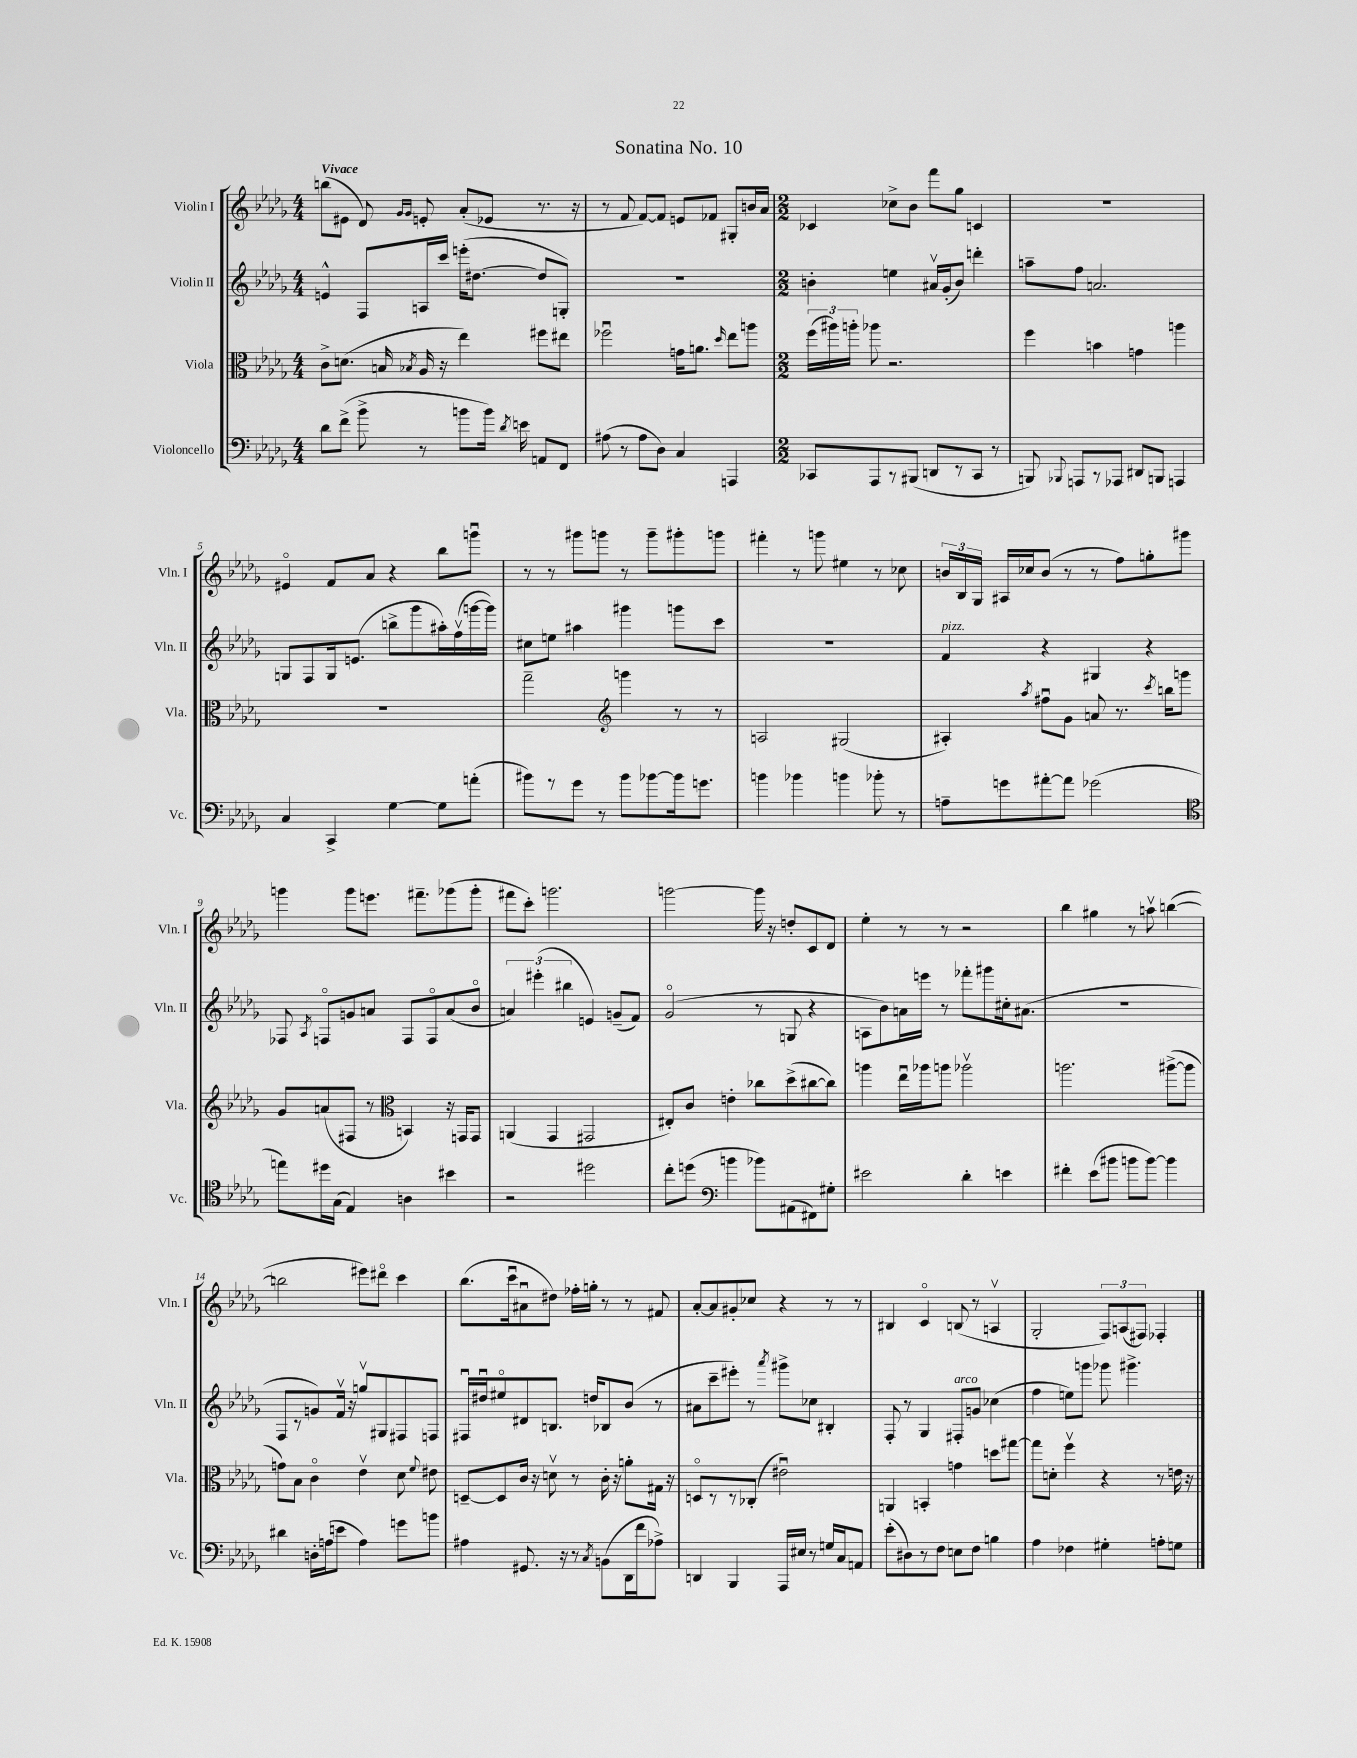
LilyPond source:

\header { title = "Sonatina No. 10" }
<<
\new StaffGroup <<
\new Staff = "s0" \with { instrumentName = "Violin I" shortInstrumentName = "Vln. I" } {
    \clef treble \key des \major \numericTimeSignature \time 4/4 \tempo "Vivace"
    \autoBeamOff b''8[( eis'8] des'8) \grace { ges'16[ ges'16] } e'8-. aes'8[-.( ees'8] r8. r16 |
    r8 f'8 f'8[~) f'8] e'8[ fes'8] gis8[-. b'16 aes'16] |
    \numericTimeSignature \time 2/2 ces'4 ces''8[-> bes'8] f'''8[ ges''8] c'4 |
    R1 |
    eis'4\flageolet f'8[ aes'8] r4 bes''8[ g'''8]\downbow |
    r8 r8 gis'''8[ g'''8] r8 g'''8[-- gis'''8-. g'''8] |
    fis'''4-. r8 g'''8 eis''4 r8 ces''8 |
    \tuplet 3/2 { b'16[ bes16 ges16] } ais16[ ces''16 b'8]( r8 r8 f''8[) g''8-. gis'''8] |
    g'''4 g'''8[ e'''8.] fis'''8.[-- ges'''8( ges'''8]-. |
    fis'''8[ c'''8]-.) g'''2. |
    g'''2~ g'''16 r16 d''8[-. c'8 des'8] |
    ees''4-. r8 r8 r2 |
    bes''4 gis''4 r8 a''8\upbow b''4~( |
    b''2 eis'''8[) dis'''8]\flageolet c'''4 |
    bes''8.[( c'''16\downbow ais'8\downbow dis''8]) fes''16[-. g''16]-. r8 r8 fis'8 |
    aes'8[~-. aes'8 gis'8-. ces''8] r4 r8 r8 |
    bis4 c'4\flageolet b8( r8 a4\upbow |
    ges2-. \tuplet 3/2 { f8[) a8( fis8]) } fes4-. \bar "|." |
}
\new Staff = "s1" \with { instrumentName = "Violin II" shortInstrumentName = "Vln. II" } {
    \clef treble \key des \major \numericTimeSignature \time 4/4
    \autoBeamOff e'4-^ f8[ a16 c'''16] e'''16[-.( dis''8.]~ dis''8[ g8]-.) |
    R1 |
    \numericTimeSignature \time 2/2 b'4-. e''4 ais'16[\upbow ges'16-.( b'8]) d'''4-. |
    a''8[-- f''8] a'2. |
    g8[ f8 g16 e'8.]( b''8[-> ges'''8 ais''16-.) f''16\upbow( g'''16~ g'''16]) |
    cis''8[ e''8] ais''4 gis'''4 g'''8[ c'''8] |
    R1 |
    f'4^\markup { \italic "pizz." } r4 gis4 r4 |
    fes8 \acciaccatura { aes8 } f8[\flageolet g'8 a'8] f8[ f8\flageolet a'8( bes'8]\flageolet |
    \tuplet 3/2 { a'4) eis'''4-.( bis''4 } e'4) g'8[--( f'8]) |
    ges'2\flageolet( r8 g8 r4 |
    a8[ bes'8) a'16 e'''16] r8 fes'''8[-. gis'''8 cis''16-. ais'8.]( |
    R1 |
    f8[ r8 g'8) f'16]\upbow r16 g''8[\upbow gis8 fis8 f8] |
    fis16[\downbow dis''16\downbow eis''8\flageolet dis'8 b8.] d''16[ bes8 bes'8]( r8 |
    ais'8[ c'''8-- eis'''8]-.) r8 \acciaccatura { aes'''8 } gis'''8[-> ces''8] bis4-. |
    f8-. r8 ges4 fis8[-.^\markup { \italic "arco" } g'8] ces''4( |
    f''4 e''8[) g'''8] ges'''8 gis'''4.-> \bar "|." |
}
\new Staff = "s2" \with { instrumentName = "Viola" shortInstrumentName = "Vla." } {
    \clef alto \key des \major \numericTimeSignature \time 4/4
    \autoBeamOff c'8[-> d'8.]( b16 \acciaccatura { bes8 } aes16 r16 ees''4) fis''8[ eis''8] |
    fes''2\downbow g'16[ a'8.] \grace { des''16 } ees''8[ a''8] |
    \numericTimeSignature \time 2/2 \tuplet 3/2 { f''16[( ais''16) a''16]-. } aes''8 r2. |
    f''4 b'4 g'4 a''4 |
    R1 |
    ges''2-- \clef treble g'''4 r8 r8 |
    a2 gis2( |
    ais4-.) \acciaccatura { aes''8 } fis''8[\downbow ges'8] a'8 r8. \acciaccatura { c'''8 } b''16[ g'''8] |
    ges'8[ a'8( fis8] r8 \clef alto b,4) r16 g,16[ g,8] |
    a,4( ges,4 gis,2 |
    eis8[-.) c'8] e'4-. ces''8[ des''8->( cis''8~ cis''8]) |
    a''4 ees''16[\downbow aes''16 a''8] aes''2\upbow |
    a''2. ais''8[~->( ais''8] |
    g'8[) bes8] c'4\flageolet ees'4\upbow des'8 \appoggiatura { f'8 } eis'8 |
    d8[~-- d8 c'16] r16 d'8\upbow r8 c'16-. r16 a'8[-. gis16] r16 |
    d8[\flageolet r8 r8 ces8]-.( eis'2\downbow) |
    a,4 b,4-. g'4 d''8[ gis''8]~ |
    gis''8[ d'8]-. f''4\upbow r4 r8 e'16 r16 \bar "|." |
}
\new Staff = "s3" \with { instrumentName = "Violoncello" shortInstrumentName = "Vc." } {
    \clef bass \key des \major \numericTimeSignature \time 4/4
    \autoBeamOff des'8[ f'8]->( bes'8-> r8 b'8[ b'16]) \acciaccatura { des'8 } e'16 a,8[ f,8] |
    ais8( r8 ais8[ des8]) c4 a,,4 |
    \numericTimeSignature \time 2/2 ces,8[ aes,,8 r8 bis,,8]( d,8[ r8 ces,8] r8 |
    b,,8) \appoggiatura { bes,,8 } a,,8[ r8 aes,,8] dis,8[ b,,8] a,,4 |
    c4 c,4-> ges4~ ges8[ a'8]-.( |
    bis'8[) r8 ges'8] r8 bis'8[ bes'8~ bes'16 g'8.] |
    b'4 bes'4 b'4 bes'8-. r8 |
    a8[-- g'8 ais'8~-. ais'8] ges'2( |
    \clef tenor e''8[) dis''16 ges16]( ees4) a4 bis'4 |
    r2 dis''2 |
    c''8[-. d''8]( \clef bass b'4 bes'8[) ais,8( fis,8) gis8]-. |
    eis'2 des'4-. e'4 |
    fis'4-. ees'8[( bis'8] b'8[ b'8]~) b'4 |
    dis'4 d16[-. a16( e'8] a4) g'8[ b'8] |
    ais4 gis,8. r16 r8 \acciaccatura { c8 } b,8[( des,16 f'16 aes8]->) |
    d,4 bes,,4 aes,,16[ eis16] r8 g16[ c16 a,8] |
    ees'8[-.( dis8) r8 f8] e8[ f8] b4 |
    aes4 fes4 gis4-. a8[-. g8] \bar "|." |
}
>>
>>
